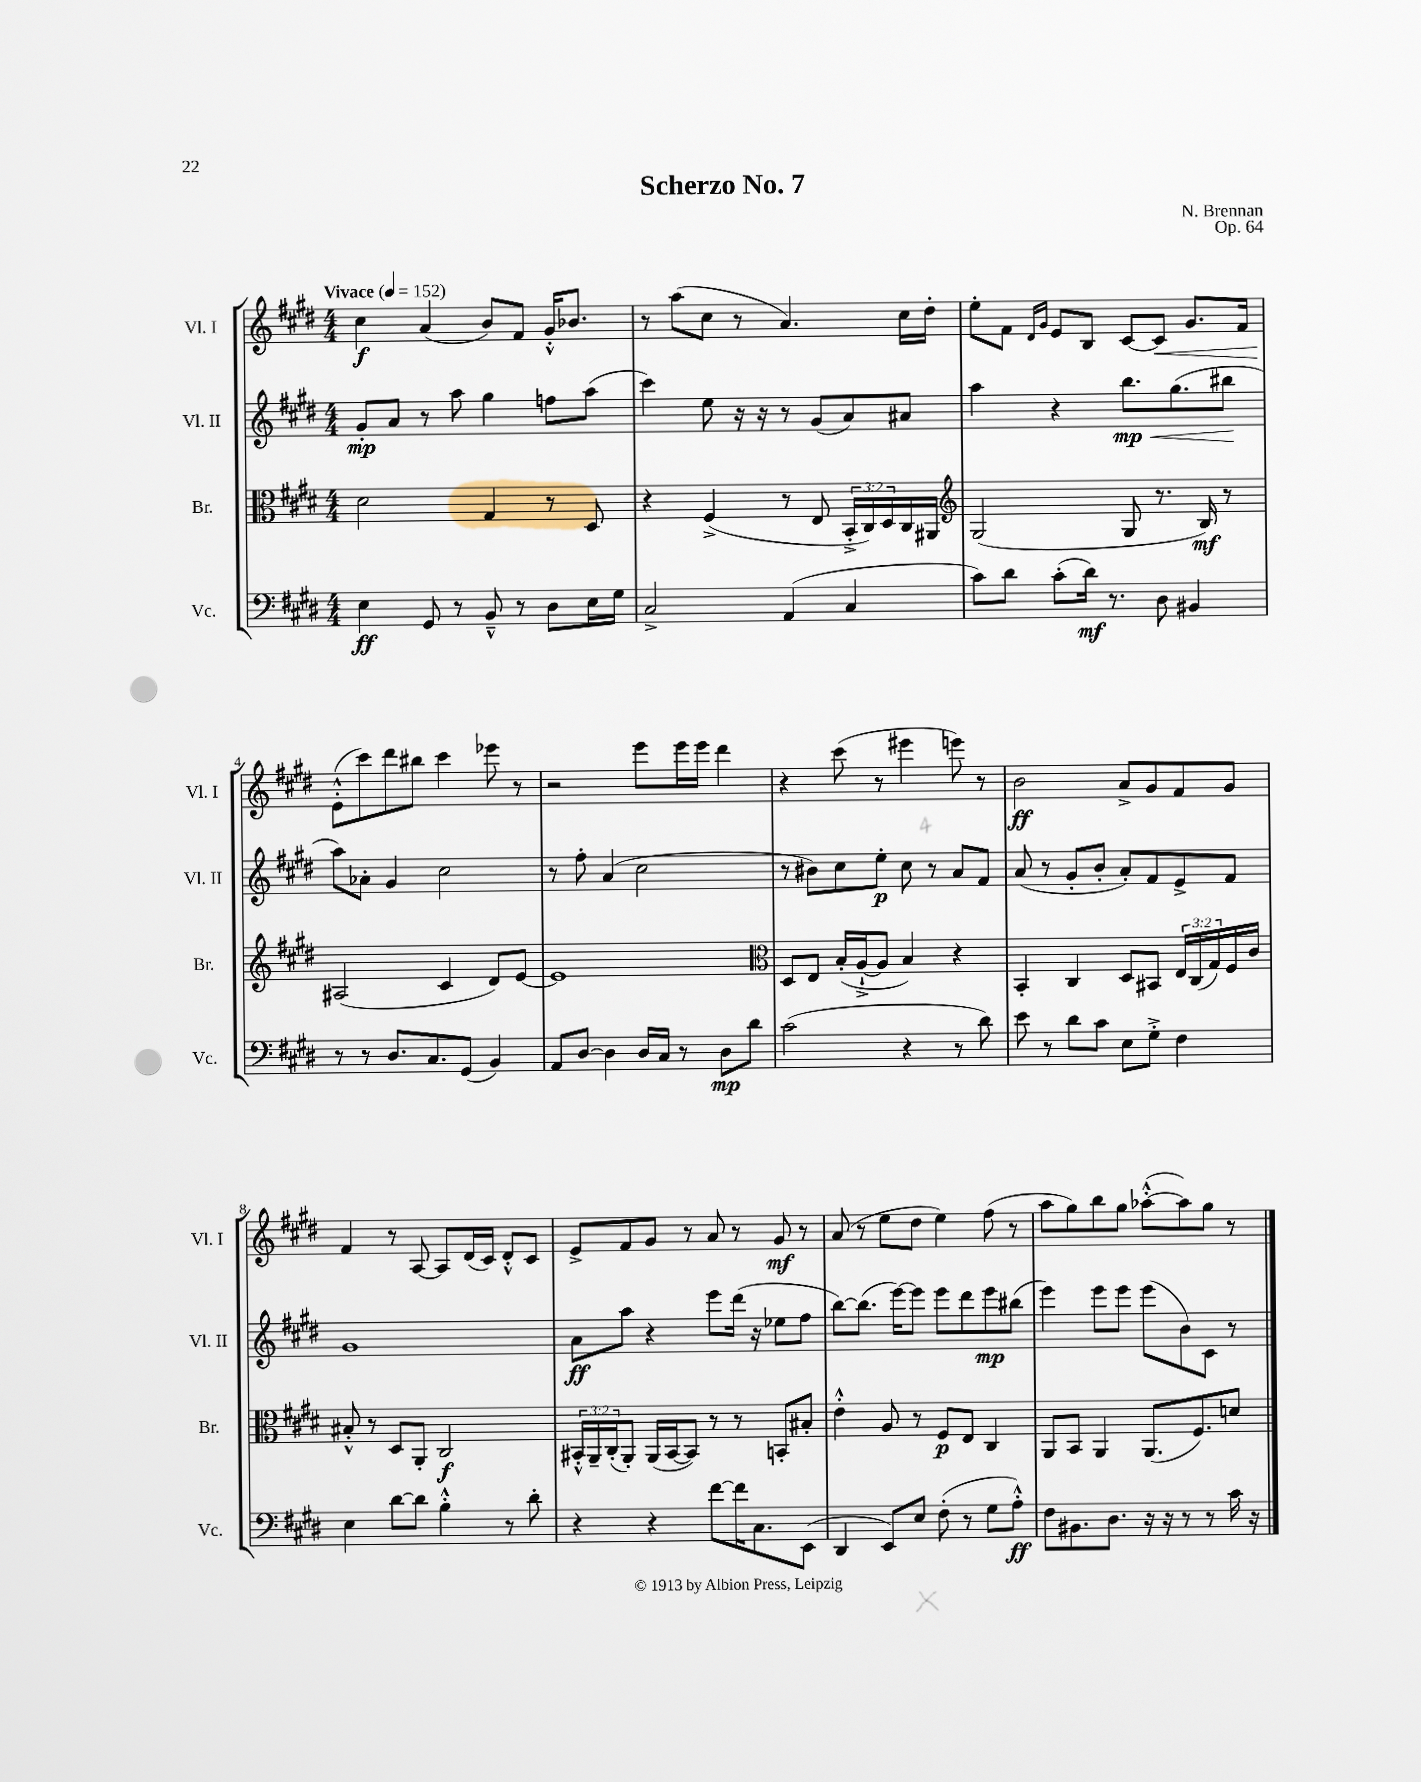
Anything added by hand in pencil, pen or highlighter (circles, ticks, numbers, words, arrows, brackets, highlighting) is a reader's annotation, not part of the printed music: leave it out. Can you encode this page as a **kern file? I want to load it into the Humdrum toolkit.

**kern	**kern	**kern	**kern
*staff4	*staff3	*staff2	*staff1
*clefF4	*clefC3	*clefG2	*clefG2
*k[f#c#g#d#]	*k[f#c#g#d#]	*k[f#c#g#d#]	*k[f#c#g#d#]
*M4/4	*M4/4	*M4/4	*M4/4
*MM152	*MM152	*MM152	*MM152
4E	2d#	8g#'	4cc#
.	.	8a	.
8GG#	.	8r	(4a
8r	.	8aa	.
8BB~^^	4G#	4gg#	8b)
8r	.	.	8f#
8D#	8r	8ff	16g#'^^
.	.	.	8.b-
16E	8D#	(8aa	.
16G#	.	.	.
=	=	=	=
2C#^	4r	4ccc#)	8r
.	.	.	(8aa
.	(4F#^	8ee	8cc#
.	.	16r	8r
.	.	16r	.
(4AA	8r	8r	4.a)
.	8E	(8g#	.
4C#	24BB'^	8a)	.
.	24C#)	.	.
.	24D#	.	.
.	16C#	8a#	16cc#
.	16AA#	.	16dd#'
=	=	=	=
*	*clefG2	*	*
8c#)	(2G#	4aa	8ee'
8d#	.	.	8f#
.	.	.	16qqd#
.	.	.	16qqg#
(8c#'	.	4r	8e
16d#)	.	.	8B
8.r	.	.	.
.	8G#	8.bb	[8c#
8D#	8.r	.	8c#]
.	.	(8.gg#	.
4BB#	.	.	8.g#
.	16B)	.	.
.	8r	8bb#	.
.	.	.	16f#
=	=	=	=
8r	(2A#	8aa)	(8e'^^
8r	.	8a-'	8ccc#)
8.D#	.	4g#	8ddd#
.	.	.	8bb#
8.C#	.	.	.
.	4c#	2cc#	4ccc#
(8GG#	.	.	.
4BB)	8d#)	.	8eee-
.	[8e	.	8r
=	=	=	=
8AA	1e]	8r	2r
[8D#	.	8ff#'	.
4D#]	.	(4a	.
16D#	.	2cc#	8eee
16C#	.	.	.
8r	.	.	16eee
.	.	.	16eee
8D#	.	.	4ddd#
8d#	.	.	.
=	=	=	=
*	*clefC3	*	*
(2c#	8D#	8r	4r
.	8E	8b#)	.
.	(16B'	8cc#	(8ccc#
.	[16A`^	.	.
.	8A]	8ee'	8r
4r	4B)	8cc#	4eee#
.	.	8r	.
8r	4r	8a	8eee)
8d#)	.	8f#	8r
=	=	=	=
8e	4BB'	(8a	2b
8r	.	8r	.
8d#	4C#	8g#'	.
8c#	.	8b'	.
8E	8D#	8a')	8a^
8G#'^	8BB#	8f#	8g#
4F#	24E	8e^	8f#
.	(24C#	.	.
.	24G#)	.	.
.	16F#	8f#	8g#
.	16c#	.	.
=	=	=	=
4E	8B#'^^	1g#	4f#
.	8r	.	.
[8d#	8D#	.	8r
8d#]	8AA'	.	[8A
4B'^^	2C#	.	8A]
.	.	.	(16d#
.	.	.	16c#)
8r	.	.	8d#'^^
8d#'	.	.	8c#
=	=	=	=
4r	24BB#'^^	8a	8e^
.	24AA~	.	.
.	(24C#'	.	.
.	8AA')	8aa	8f#
4r	(16AA	4r	8g#
.	[16BB#	.	.
.	8BB#])	.	8r
[8f#	8r	8eee	8a
16f#]	8r	(16ddd#	8r
8.C#	.	16r	.
.	8BB'	8ee-	8g#
(8EE	8B#'	8ff#	8r
=	=	=	=
4DD#	4e'^^	[8bb)	(8a
.	.	(8.bb]	8r
8EE)	8A	.	8ee
.	.	[16eee)	.
8E	8r	8eee]	8dd#
(8F#'	8F#	8eee	4ee)
8r	8E	8ddd#	.
8G#	4C#	8eee	(8ff#
8A'^^)	.	(8bb#	8r
=	=	=	=
8F#	8AA	4eee)	8aa
8.BB#	8BB	.	8gg#)
.	4AA	8eee	8bb
8.D#	.	.	.
.	.	8eee	8gg#
16r	(8.AA	(8eee	([8aa-'^^
16r	.	.	.
8r	.	8b)	8aa-])
.	8.F#)	.	.
8r	.	8c#	8gg#
16c#	8d	8r	8r
16r	.	.	.
==	==	==	==
*-	*-	*-	*-
